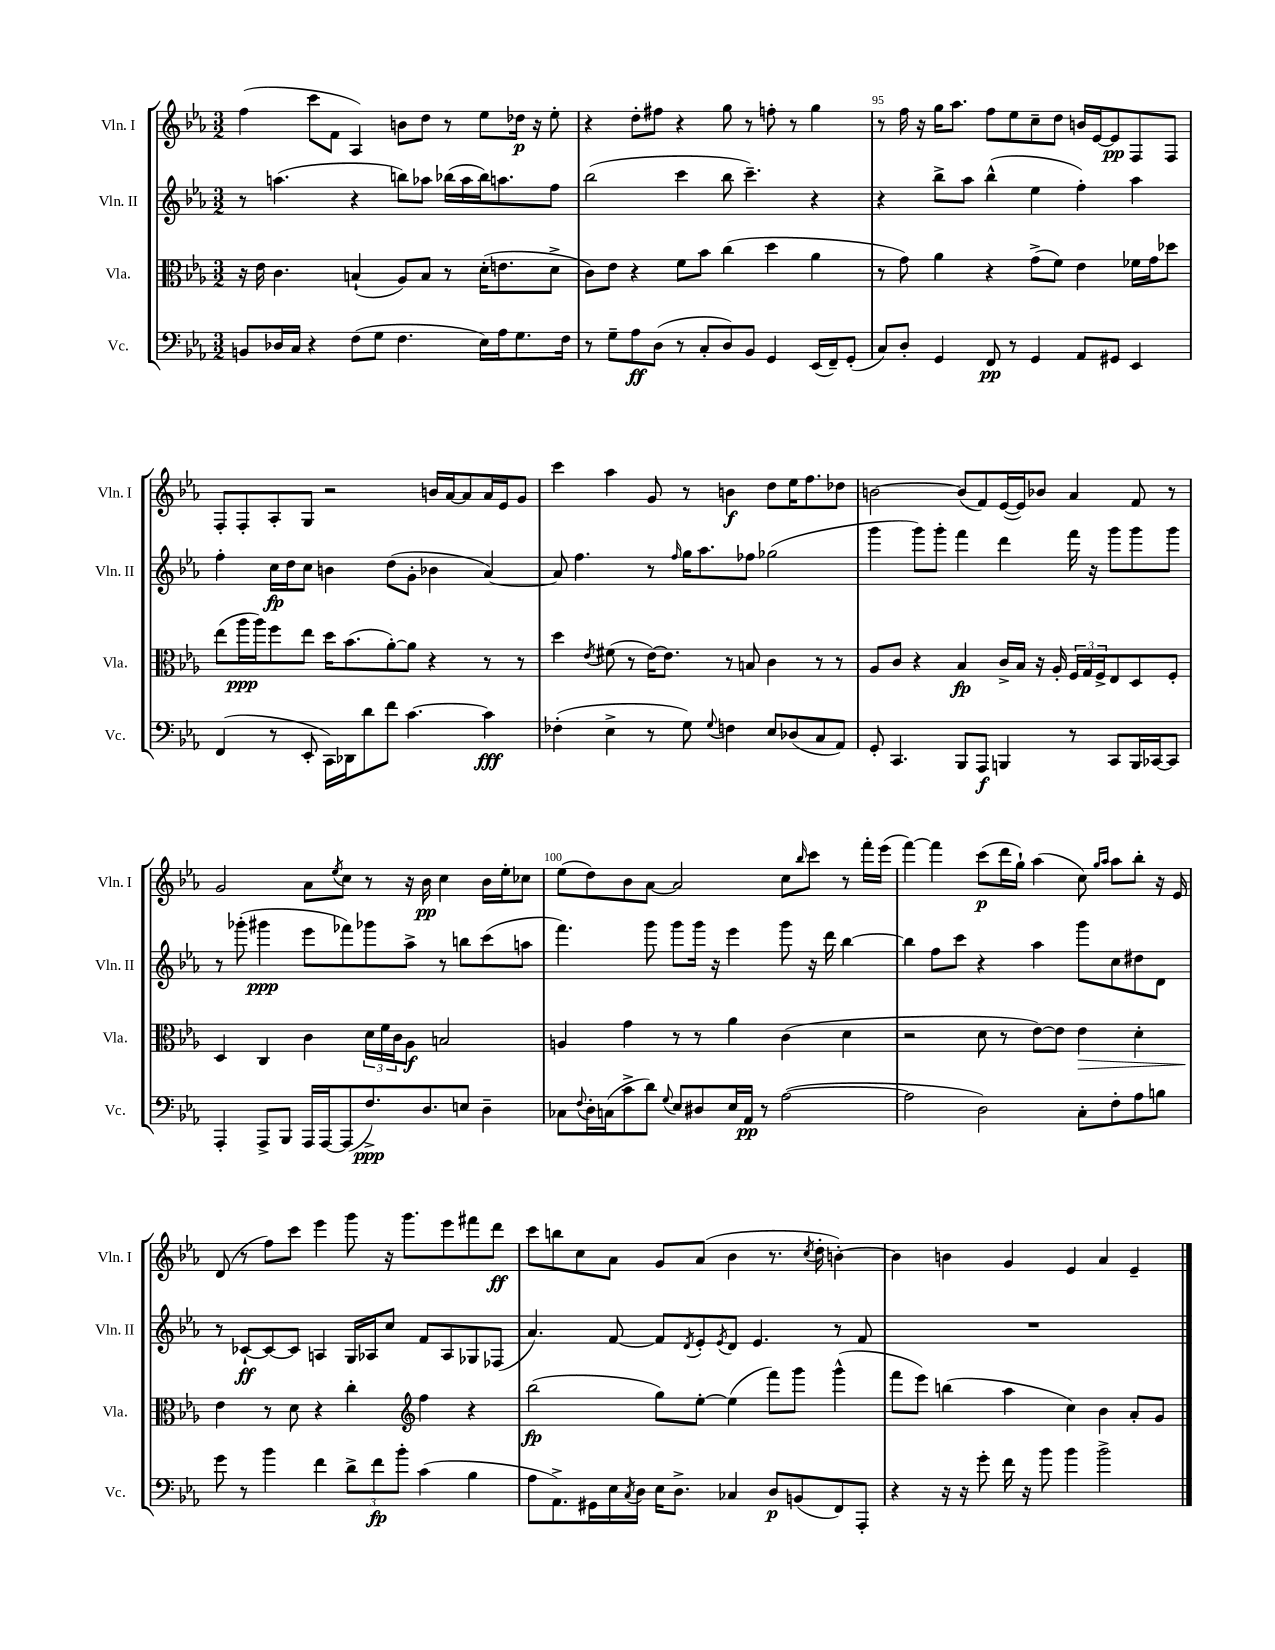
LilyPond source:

<<
\new StaffGroup <<
\new Staff = "s0" \with { instrumentName = "Vln. I" shortInstrumentName = "Vln. I" } {
    \clef treble \key ees \major \numericTimeSignature \time 3/2
    f''4( c'''8 f'8 aes4) b'8 d''8 r8 ees''8 des''16\p r16 ees''8-. |
    r4 d''8-. fis''8 r4 g''8 r8 f''8-. r8 g''4 |
    r8 f''16 r16 g''16 aes''8. f''8 ees''8 c''8-- d''8 b'16 ees'16~ ees'8\pp f8 f8 |
    f8-. f8-. aes8-. g8 r2 b'16 aes'16~ aes'8 aes'16 ees'16 g'8 |
    c'''4 aes''4 g'8 r8 b'4\f d''8 ees''16 f''8. des''8 |
    b'2~ b'8( f'8) ees'16~( ees'16) bes'8 aes'4 f'8 r8 |
    g'2 aes'8 \acciaccatura { ees''8 } c''8 r8 r16 bes'16\pp c''4 bes'16 ees''16-. ces''8 |
    ees''8( d''8) bes'8 aes'8~ aes'2 c''8 \grace { bes''16 } c'''8 r8 f'''16-. ees'''16( |
    f'''4~) f'''4 c'''8\p( d'''16 g''16-!) aes''4( c''8) \grace { g''16 aes''16 } aes''8 bes''8-. r16 ees'16 |
    d'8( r8 f''8) c'''8 ees'''4 g'''8 r16 g'''8. ees'''8 fis'''8 d'''8\ff |
    c'''8 b''8 c''8 aes'8 g'8 aes'8( bes'4 r8. \acciaccatura { c''8 } d''16-. b'4~-.) |
    b'4 b'4 g'4 ees'4 aes'4 ees'4-- \bar "|." |
}
\new Staff = "s1" \with { instrumentName = "Vln. II" shortInstrumentName = "Vln. II" } {
    \clef treble \key ees \major \numericTimeSignature \time 3/2
    r8 a''4.( r4 b''8) aes''8 bes''16( aes''16 bes''16) a''8. f''8 |
    bes''2( c'''4 bes''8 c'''4.--) r4 |
    r4 bes''8-> aes''8 bes''4-^( ees''4 f''4-.) aes''4 |
    f''4-. c''16\fp d''16 c''8 b'4 d''8( g'8-. bes'4 aes'4~) |
    aes'8 f''4. r8 \grace { f''16 } g''16 aes''8. fes''8 ges''2( |
    g'''4 g'''8) g'''8-. f'''4 d'''4 f'''16 r16 g'''8 g'''8 g'''8 |
    r8 ges'''8-.( gis'''4\ppp ees'''8 fes'''8) ges'''8 aes''8-> r8 b''8 c'''8( a''8 |
    f'''4.) g'''8 g'''8 g'''16 r16 ees'''4 g'''8 r16 d'''16 bes''4~ |
    bes''4 f''8 c'''8 r4 aes''4 g'''8 c''8 dis''8 d'8 |
    r8 ces'8~-!\ff ces'8~ ces'8 a4 g16 aes16 c''8 f'8 aes8 ges8 fes8( |
    aes'4.) f'8~ f'8 \acciaccatura { d'8 } ees'8-. \acciaccatura { ees'8 } d'8 ees'4. r8 f'8 |
    R1. \bar "|." |
}
\new Staff = "s2" \with { instrumentName = "Vla." shortInstrumentName = "Vla." } {
    \clef alto \key ees \major \numericTimeSignature \time 3/2
    r16 ees'16 c'4. b4-!( aes8) b8 r8 d'16-.( e'8. d'8-> |
    c'8) ees'8 r4 f'8 bes'8 c''4( d''4 aes'4 |
    r8 g'8) aes'4 r4 g'8->( f'8) ees'4 fes'16 g'16 des''8 |
    ees''8( aes''16\ppp aes''16) f''8 ees''8 d''16 bes'8.( aes'8~-.) aes'8 r4 r8 r8 |
    d''4 \acciaccatura { ees'8 } fis'8( r8 ees'16~) ees'8. r8 b8 c'4 r8 r8 |
    aes8 c'8 r4 bes4\fp c'16-> bes16 r16 aes16-. \tuplet 3/2 { f16 g16 f16-> } ees8 d8 f8-. |
    d4 c4 c'4 \tuplet 3/2 { d'16 f'16 c'16 } aes8\f b2 |
    a4 g'4 r8 r8 aes'4 c'4( d'4 |
    r2 d'8 r8 ees'8~) ees'8 ees'4\> d'4-. |
    ees'4\! r8 d'8 r4 c''4-. \clef treble f''4 r4 |
    bes''2\fp( g''8) ees''8~-. ees''4( f'''8) g'''8 g'''4-^( |
    f'''8 ees'''8) b''4( aes''4 c''4) bes'4 aes'8-. g'8 \bar "|." |
}
\new Staff = "s3" \with { instrumentName = "Vc." shortInstrumentName = "Vc." } {
    \clef bass \key ees \major \numericTimeSignature \time 3/2
    b,8 des16 c16 r4 f8( g8 f4. ees16) aes16 g8. f16 |
    r8 g8-- aes8\ff d8( r8 c8-. d8) bes,8 g,4 ees,16( f,16--) g,8-.( |
    c8) d8-. g,4 f,8\pp r8 g,4 aes,8 gis,8 ees,4 |
    f,4( r8 ees,8-. c,16) des,16 d'8 f'8 c'4.~ c'4\fff |
    fes4-.( ees4-> r8 g8) \appoggiatura { g8 } f4 ees8 des8( c8 aes,8) |
    g,8-. c,4. bes,,8 aes,,8\f b,,4 r8 c,8 b,,16 ces,16~ ces,8 |
    aes,,4-. aes,,8-> bes,,8 aes,,16 aes,,16~ aes,,8( f8.->\ppp) d8. e8 d4-- |
    ces8 \appoggiatura { f8 } d16-. c16( c'8-> d'8) \appoggiatura { g8 } ees8 dis8 ees16 aes,16\pp r8 aes2~( |
    aes2 d2) c8-. f8-. aes8 b8 |
    g'8 r8 bes'4 f'4 \tuplet 3/2 { d'8-> f'8\fp bes'8-. } c'4( bes4 |
    aes8 aes,8.->) gis,16 ees16 \acciaccatura { c8 } d16 ees16 d8.-> ces4 d8\p b,8( f,8) aes,,8-. |
    r4 r16 r16 g'8-. f'16 r16 bes'8 bes'4 bes'2-> \bar "|." |
}
>>
>>
\layout { \context { \Score currentBarNumber = #93 \override BarNumber.break-visibility = ##(#f #t #t) barNumberVisibility = #(every-nth-bar-number-visible 5) } }
